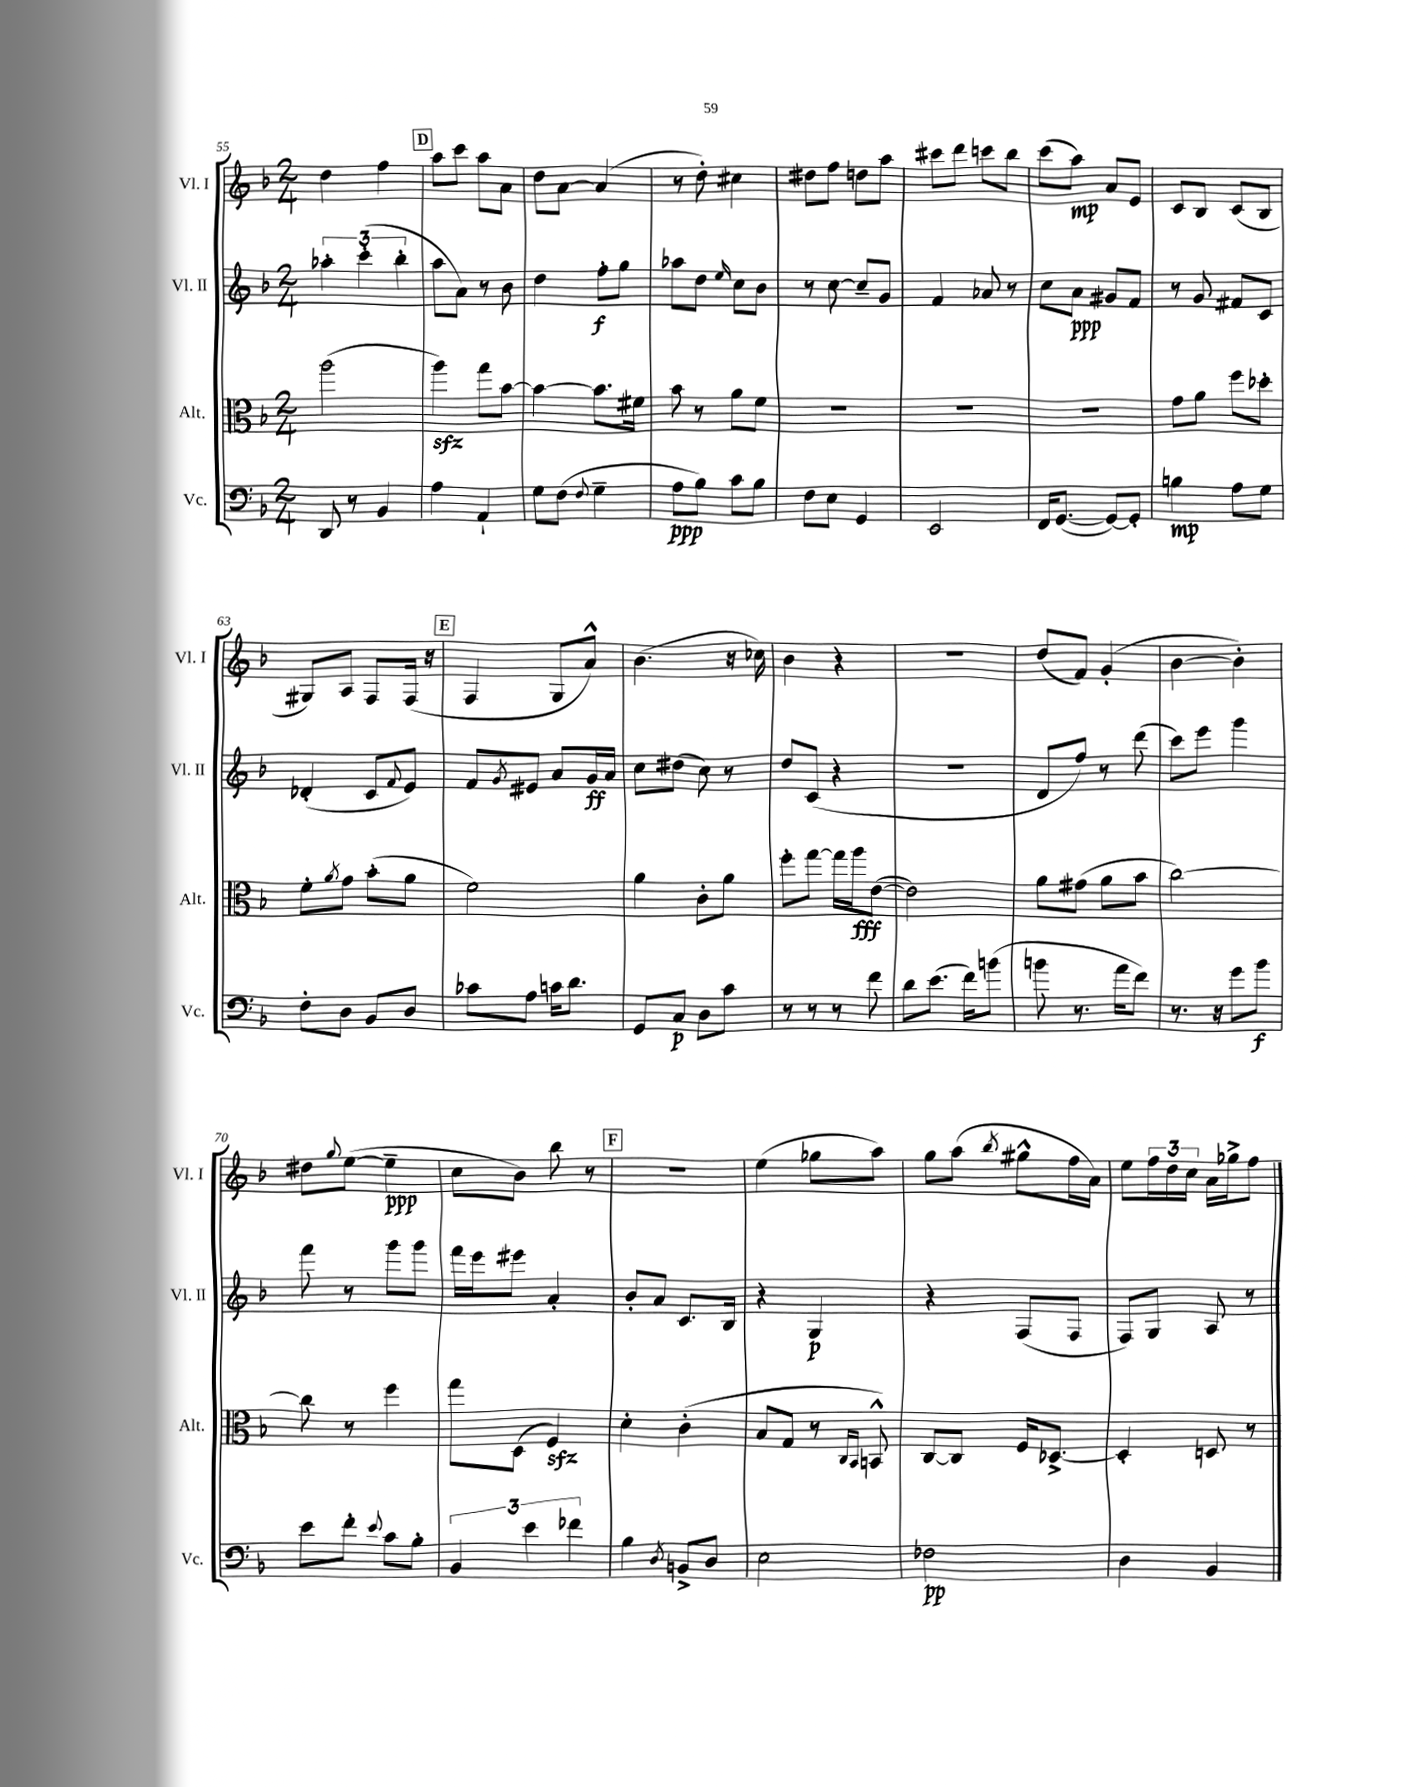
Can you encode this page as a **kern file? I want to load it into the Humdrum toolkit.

**kern	**dynam	**kern	**dynam	**kern	**dynam	**kern	**dynam
*part4	*part4	*part3	*part3	*part2	*part2	*part1	*part1
*staff4	*staff4	*staff3	*staff3	*staff2	*staff2	*staff1	*staff1
*I"Vc.	*	*I"Alt.	*	*I"Vl. II	*	*I"Vl. I	*
*I'Vc.	*	*I'Alt.	*	*I'Vl. II	*	*I'Vl. I	*
*clefF4	*	*clefC3	*	*clefG2	*	*clefG2	*
*k[b-]	*	*k[b-]	*	*k[b-]	*	*k[b-]	*
*M2/4	*	*M2/4	*	*M2/4	*	*M2/4	*
=55	=55	=55	=55	=55	=55	=55	=55
8DD/	.	(2aa\	.	6aa-X'\	.	4dd\	.
8r	.	.	.	.	.	.	.
.	.	.	.	(6ccc'\	.	.	.
4BB-/	.	.	.	.	.	4ff\	.
.	.	.	.	6bb-'\	.	.	.
!!LO:REH:place=s1:t=D
=56	=56	=56	=56	=56	=56	=56	=56
4A\	.	4aazz\)	.	8aa\L	.	8aa\L	.
.	.	.	.	8a\J)	.	8ccc\J	.
4AA`/	.	8gg\L	.	8r	.	8aa\L	.
.	.	[8b-\J	.	8b-\	.	8a\J	.
=57	=57	=57	=57	=57	=57	=57	=57
8G\L	.	4b-\_	.	4dd\	.	8dd\L	.
(8F\J	.	.	.	.	.	[8a\J	.
8qqF/	.	.	.	.	.	.	.
4G~\	.	8.b-\L]	.	8ff'\L	f	(4a/]	.
.	.	.	.	8gg\J	.	.	.
.	.	16f#X\Jk	.	.	.	.	.
=58	=58	=58	=58	=58	=58	=58	=58
8A\L	ppp	8b-\	.	8aa-X\L	.	8r	.
8B-\J)	.	8r	.	8dd\J	.	8dd'\)	.
.	.	.	.	16qqee/	.	.	.
8c\L	.	8a\L	.	8cc\L	.	4cc#X\	.
8B-\J	.	8f\J	.	8b-\J	.	.	.
=59	=59	=59	=59	=59	=59	=59	=59
8F\L	.	2r	.	8r	.	8dd#X\L	.
8E\J	.	.	.	[8cc\	.	8ff\J	.
4GG/	.	.	.	8cc~/L]	.	8ddn\L	.
.	.	.	.	8g/J	.	8aa\J	.
=60	=60	=60	=60	=60	=60	=60	=60
2EE/	.	2r	.	4f/	.	8ccc#X\L	.
.	.	.	.	.	.	8ddd\J	.
.	.	.	.	8a-X/	.	8cccn\L	.
.	.	.	.	8r	.	8bb-\J	.
=61	=61	=61	=61	=61	=61	=61	=61
16FF/KL	.	2r	.	8cc\L	.	(8ccc\L	.
([8.GG/J	.	.	.	.	.	.	.
.	.	.	.	8a\J	ppp	8aa\J)	mp
8GG/L_)	.	.	.	8g#X/L	.	8a/L	.
8GG'/J]	.	.	.	8f/J	.	8e/J	.
=62	=62	=62	=62	=62	=62	=62	=62
4Bn\	mp	8g\L	.	8r	.	8c/L	.
.	.	8a\J	.	8g/	.	8B-/J	.
8A\L	.	8ff\L	.	8f#X/L	.	(8c/L	.
8G\J	.	8dd-X'\J	.	8c/J	.	8B-/J	.
!!LO:LB:g=z
=63	=63	=63	=63	=63	=63	=63	=63
8F'\L	.	8f'\L	.	(4d-X'/	.	8G#X/L)	.
.	.	8qa/	.	.	.	.	.
8D\J	.	8g\J	.	.	.	8A/J	.
8BB-/L	.	(8b-'\L	.	8c/L	.	8F/L	.
.	.	.	.	8qqf/	.	.	.
8D/J	.	8a\J	.	8e/J)	.	(16F/Jk	.
.	.	.	.	.	.	16r	.
!!LO:REH:place=s1:t=E
=64	=64	=64	=64	=64	=64	=64	=64
8c-X\L	.	2f\)	.	8f/L	.	4F/	.
.	.	.	.	8qg/	.	.	.
8A\J	.	.	.	8e#X/J	.	.	.
16cn\KL	.	.	.	8a/L	.	8G/L	.
8.d\J	.	.	.	.	.	.	.
.	.	.	.	16g/L	ff	8a^^/J)	.
.	.	.	.	16a/JJ	.	.	.
=65	=65	=65	=65	=65	=65	=65	=65
8GG/L	.	4a\	.	8cc\L	.	(4.b-\	.
8C/J	p	.	.	(8dd#X\J	.	.	.
8D\L	.	8c'\L	.	8cc\)	.	.	.
8c\J	.	8a\J	.	8r	.	16r	.
.	.	.	.	.	.	16cc-X\)	.
=66	=66	=66	=66	=66	=66	=66	=66
8r	.	8ff'\L	.	8dd/L	.	4b-\	.
8r	.	[8gg\J	.	(8c/J	.	.	.
8r	.	16gg\LL]	.	4r	.	4r	.
.	.	16aa\J	fff	.	.	.	.
8f\	.	([8e\J	.	.	.	.	.
=67	=67	=67	=67	=67	=67	=67	=67
8d\L	.	2e\])	.	2r	.	2r	.
(8.e\J	.	.	.	.	.	.	.
16f\KL)	.	.	.	.	.	.	.
(8bn\J	.	.	.	.	.	.	.
=68	=68	=68	=68	=68	=68	=68	=68
8bn\	.	8a\L	.	8d/L	.	(8dd/L	.
8.r	.	(8g#X\J	.	8ff/J)	.	8f/J)	.
.	.	8a\L	.	8r	.	(4g'/	.
16a\KL	.	.	.	.	.	.	.
8f\J)	.	8b-\J	.	(8ddd\	.	.	.
=69	=69	=69	=69	=69	=69	=69	=69
8.r	.	[2cc\)	.	8ccc\L)	.	[4b-\	.
.	.	.	.	8eee\J	.	.	.
16r	.	.	.	.	.	.	.
8g\L	.	.	.	4ggg\	.	4b-'\])	.
8b-\J	f	.	.	.	.	.	.
!!LO:LB:g=z
=70	=70	=70	=70	=70	=70	=70	=70
8e\L	.	8cc\]	.	8fff\	.	8dd#X\L	.
.	.	.	.	.	.	8qqgg/	.
8f'\J	.	8r	.	8r	.	([8ee\J	.
8qqe/	.	.	.	.	.	.	.
8c\L	.	4ff\	.	8ggg\L	.	4ee~\]	ppp
8B-'\J	.	.	.	8ggg\J	.	.	.
=71	=71	=71	=71	=71	=71	=71	=71
6BB-/	.	8gg\L	.	16fff\LL	.	8cc\L	.
.	.	.	.	16eee\J	.	.	.
.	.	(8D\J	.	8eee#X\J	.	8b-\J)	.
6e\	.	.	.	.	.	.	.
.	.	4Fzz/)	.	4a'/	.	8bb-\	.
6f-X\	.	.	.	.	.	.	.
.	.	.	.	.	.	8r	.
!!LO:REH:place=s1:t=F
=72	=72	=72	=72	=72	=72	=72	=72
4B-\	.	4d'\	.	8b-'/L	.	2r	.
.	.	.	.	8a/J	.	.	.
8qD/	.	.	.	.	.	.	.
8BBn^/L	.	(4c'\	.	8.c/L	.	.	.
8D/J	.	.	.	.	.	.	.
.	.	.	.	16B-/Jk	.	.	.
=73	=73	=73	=73	=73	=73	=73	=73
2E\	.	8B-/L	.	4r	.	(4ee\	.
.	.	8G/J	.	.	.	.	.
.	.	8r	.	4G/	p	8gg-X\L	.
.	.	16qqC/LL	.	.	.	.	.
.	.	16qqBB-/JJ	.	.	.	.	.
.	.	8BBn^^/)	.	.	.	8aa\J)	.
=74	=74	=74	=74	=74	=74	=74	=74
2F-X\	pp	[8C/L	.	4r	.	8gg\L	.
.	.	8C/J]	.	.	.	(8aa\J	.
.	.	.	.	.	.	8qbb-/	.
.	.	16F/KL	.	(8F/L	.	8gg#X^^\L	.
.	.	[8.D-X^/J	.	.	.	.	.
.	.	.	.	8F/J	.	16ff\L	.
.	.	.	.	.	.	16a\JJ)	.
=75	=75	=75	=75	=75	=75	=75	=75
4D\	.	4D-'/]	.	8F/L)	.	8ee\L	.
.	.	.	.	8G/J	.	24ff\L	.
.	.	.	.	.	.	24dd\	.
.	.	.	.	.	.	24cc\JJ	.
4BB-/	.	8Dn/	.	8A/	.	16a\LL	.
.	.	.	.	.	.	16gg-X^\J	.
.	.	8r	.	8r	.	8ff\J	.
==	==	==	==	==	==	==	==
*-	*-	*-	*-	*-	*-	*-	*-
